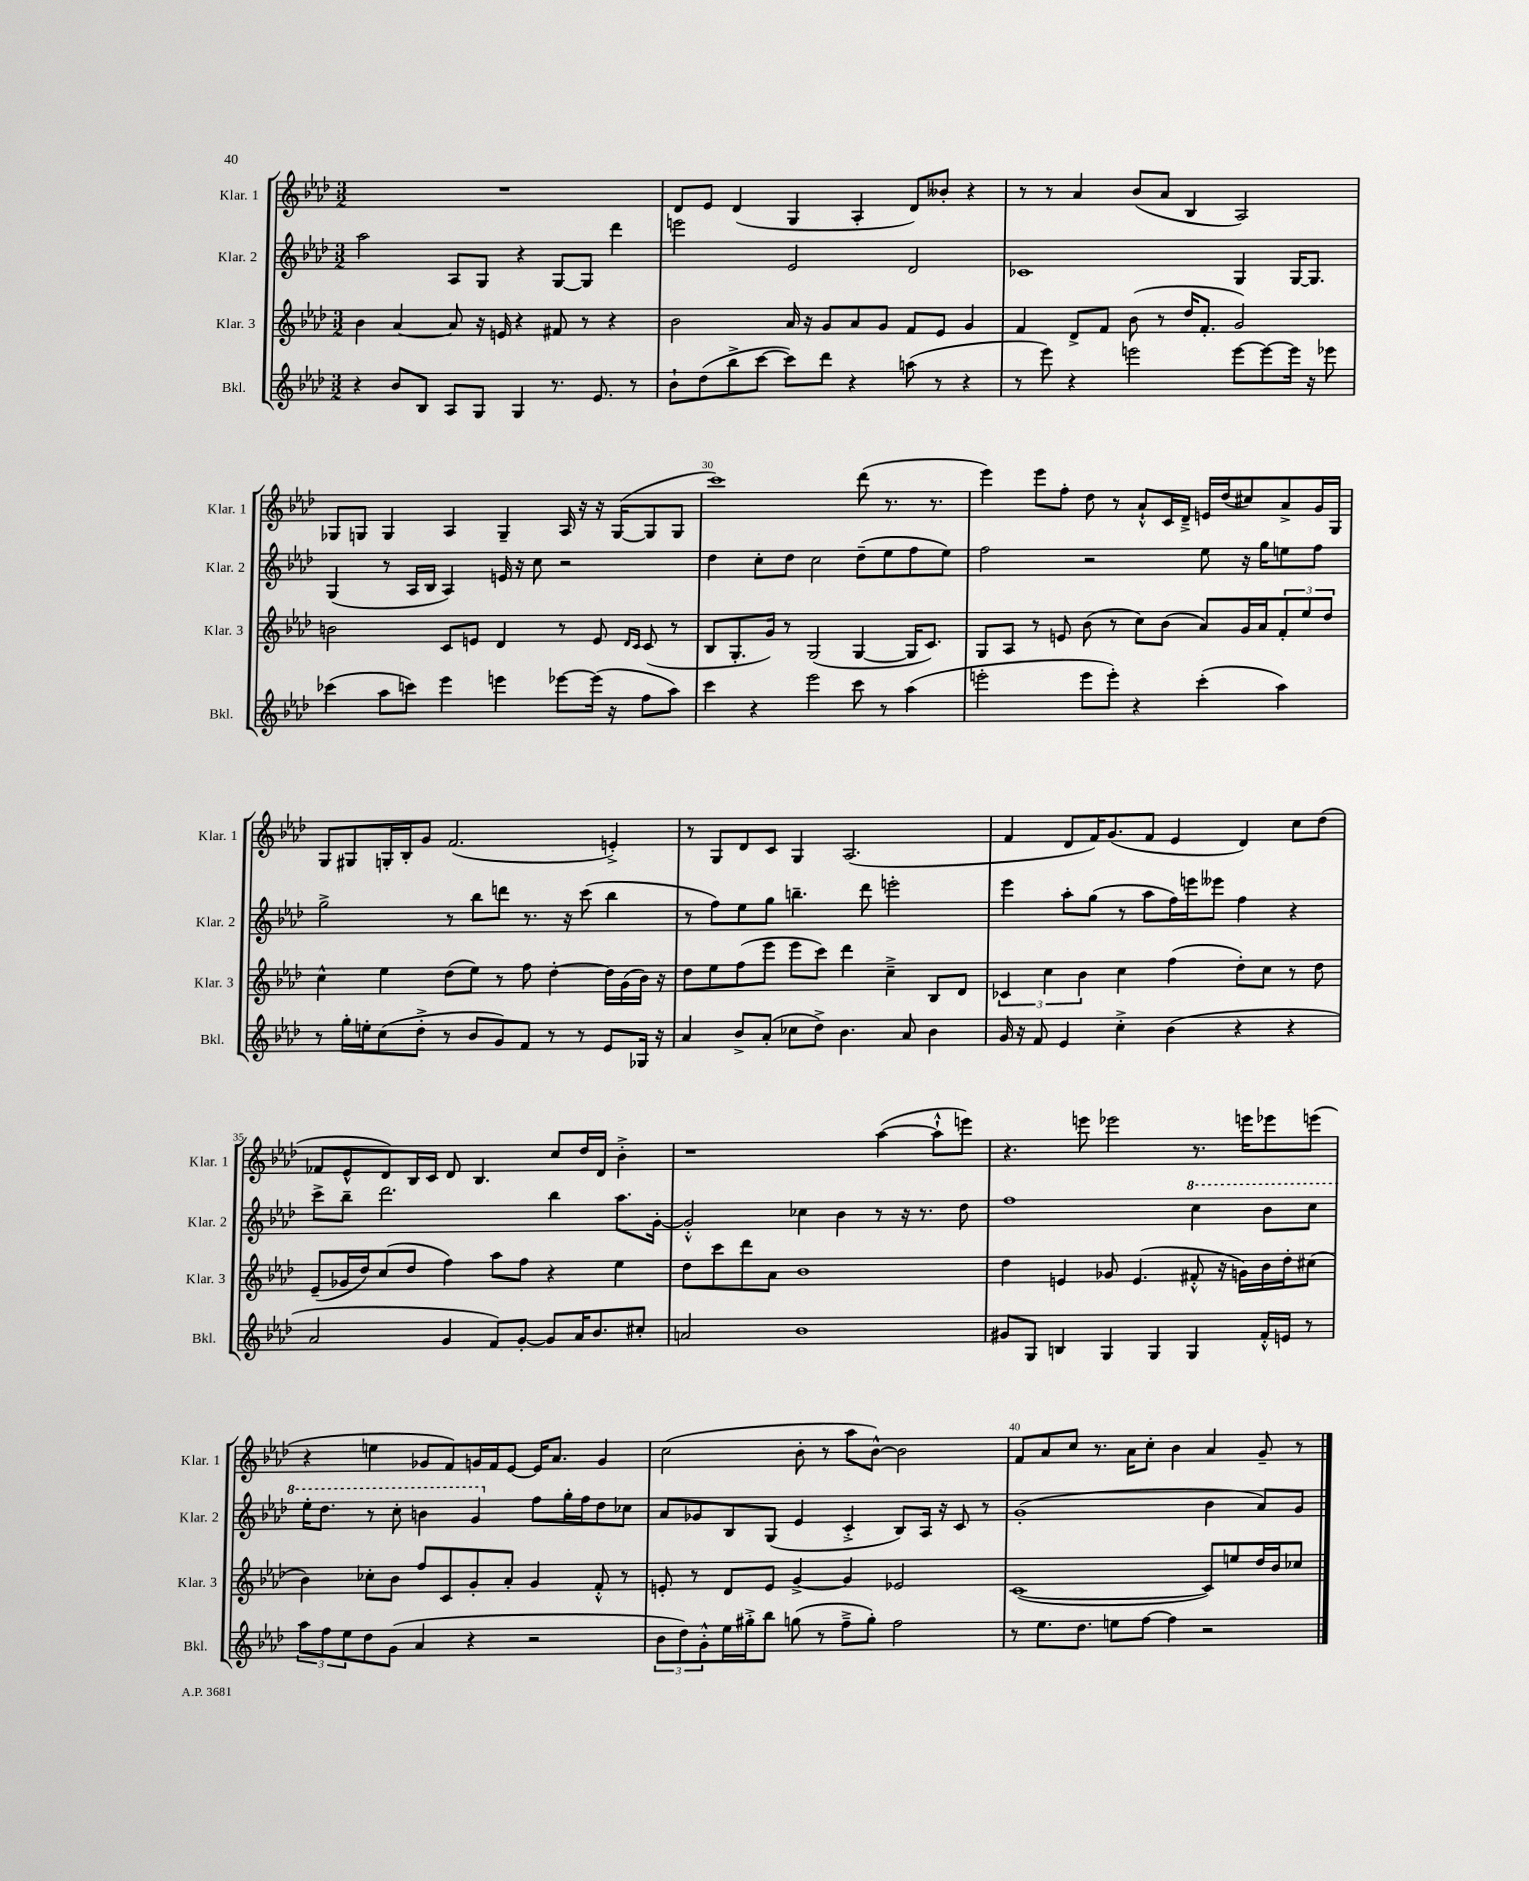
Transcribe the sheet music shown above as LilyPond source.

<<
\new StaffGroup <<
\new Staff = "s0" \with { instrumentName = "Klar. 1" shortInstrumentName = "Klar. 1" } {
    \clef treble \key aes \major \numericTimeSignature \time 3/2
    R1. |
    des'8 ees'8 des'4( g4 aes4-. des'8) beses'8-. r4 |
    r8 r8 aes'4 bes'8( aes'8 bes4 aes2) |
    ges8 g8 g4 aes4 g4-- aes16 r16 r16 g16~( g8 g8 |
    c'''1) des'''8( r8. r8. |
    ees'''4) ees'''8 f''8-. des''8 r8 aes'8-!-^ c'16 des'16---> e'16 des''16( cis''8) aes'8-> g'16 g16 |
    g8 gis8 g16-. bes16-. g'8 f'2.( e'4-.->) |
    r8 g8 des'8 c'8 g4 aes2.( |
    f'4 des'8 f'16) g'8.( f'8 ees'4 des'4) c''8 des''8( |
    fes'8 ees'8-^ des'8) bes16 c'16 des'8 bes4. c''8 des''16 des'16 bes'4-.-> |
    r1 aes''4~( aes''8-!-^ e'''8) |
    r4. e'''8 ees'''2 r8. e'''16 ees'''8 e'''8( |
    r4 e''4 ges'8 f'8) g'16 f'16 ees'8~ ees'16 aes'8. g'4 |
    c''2( bes'8-. r8 aes''8 bes'8~-^) bes'2 |
    f'8 aes'8 c''8 r8. aes'16 c''8-. bes'4 aes'4 g'8-- r8 \bar "|." |
}
\new Staff = "s1" \with { instrumentName = "Klar. 2" shortInstrumentName = "Klar. 2" } {
    \clef treble \key aes \major \numericTimeSignature \time 3/2
    aes''2 aes8 g8 r4 g8~ g8 des'''4 |
    e'''2 ees'2 des'2 |
    ces'1 g4 g16~ g8. |
    g4( r8 aes16 bes16 aes4) e'16 r16 c''8 r2 |
    des''4 c''8-. des''8 c''2 des''8--( ees''8 f''8 ees''8) |
    f''2 r2 ees''8 r16 g''16 e''8 f''8 |
    g''2-> r8 bes''8 d'''8 r8. r16 c'''8( bes''4 |
    r8 f''8) ees''8 g''8 b''4.-- des'''8 e'''2-. |
    ees'''4 aes''8-. g''8( r8 aes''8 f''16) e'''16 eeses'''8 f''4 r4 |
    c'''8-> bes''8-- des'''2. bes''4 aes''8. g'16~-. |
    g'2-.-^ ces''4 bes'4 r8 r16 r8. des''8 |
    f''1 \ottava #1 c'''4 bes''8 c'''8 |
    ees'''16-. des'''8. r8 c'''8-. b''4 g''4 \ottava #0 f''8 g''16-. f''16 des''8 ces''8 |
    aes'8 ges'8 bes8 g8( ees'4 c'4-.-> bes8) aes16 r16 c'8 r8 |
    g'1-.( bes'4 aes'8) g'8 \bar "|." |
}
\new Staff = "s2" \with { instrumentName = "Klar. 3" shortInstrumentName = "Klar. 3" } {
    \clef treble \key aes \major \numericTimeSignature \time 3/2
    bes'4 aes'4~ aes'8 r16 e'16 r4 fis'8 r8 r4 |
    bes'2 aes'16 r16 g'8 aes'8 g'8 f'8 ees'8 g'4 |
    f'4 des'8-> f'8 bes'8( r8 des''16 f'8.-. g'2) |
    b'2 c'8 e'8 des'4 r8 e'8 \grace { des'16 c'16 } c'8( r8 |
    bes8 g8.-. g'16) r8 g2( g4~ g16 c'8.) |
    g8 aes8 r8 e'8 bes'8( r8 c''8) bes'8( aes'8) g'16 aes'16 \tuplet 3/2 { f'8-. ees''8 des''8 } |
    c''4-^ ees''4 des''8( ees''8) r8 f''8 des''4~-. des''16 g'16( bes'16) r16 |
    des''8 ees''8 f''8( ees'''8 ees'''8 c'''8) des'''4 c''4---> bes8 des'8 |
    \tuplet 3/2 { ces'4 c''4 bes'4 } c''4 f''4( des''8-.) c''8 r8 des''8 |
    ees'8--( ges'16 des''16) c''8( des''8 f''4) aes''8 f''8 r4 ees''4 |
    des''8 c'''8 des'''8 aes'8 bes'1 |
    des''4 e'4 ges'8 e'4.( fis'8-.-^ r16 g'16) bes'16 des''16-. cis''8( |
    bes'4) ces''8-. bes'8 f''8 c'8 g'8-. aes'8-. g'4 f'8-.-^ r8 |
    e'8-. r8 des'8 e'8 g'4~-> g'4 ees'2 |
    c'1~( c'8) e''8 des''16 bes'16 ces''8 \bar "|." |
}
\new Staff = "s3" \with { instrumentName = "Bkl." shortInstrumentName = "Bkl." } {
    \clef treble \key aes \major \numericTimeSignature \time 3/2
    r4 bes'8 bes8 aes8 g8 g4 r8. ees'8. r8 |
    bes'8-! des''8( bes''8-> c'''8~ c'''8) des'''8 r4 a''8( r8 r4 |
    r8 ees'''8) r4 e'''2 e'''8~ e'''8~ e'''16 r16 ees'''8 |
    ces'''4( aes''8 c'''8) ees'''4 e'''4 ees'''8~ ees'''16( r16 f''8 aes''8) |
    c'''4 r4 ees'''2 c'''8 r8 aes''4( |
    e'''2-. e'''8 e'''8-.) r4 c'''4-.( aes''4) |
    r8 g''16-. e''16-. c''8( des''8-.-> r8 bes'8 g'8) f'8 r8 r8 ees'8 ges16 r16 |
    aes'4 bes'8-> aes'8-.( ces''8 des''8->) bes'4. aes'8 bes'4 |
    g'16 r16 f'8 ees'4 c''4-.-> bes'4( r4 r4 |
    aes'2 g'4 f'8) g'8~-. g'8 aes'16 bes'8. cis''8-. |
    a'2 bes'1 |
    gis'8 g8 b4 g4 g4 g4 f'16-.-^ e'16 r8 |
    \tuplet 3/2 { aes''8 f''8 ees''8 } des''8 g'8( aes'4 r4 r2 |
    \tuplet 3/2 { bes'8 des''8) g'8-.-^ } ees''16 gis''16-.-> bes''8 g''8( r8 f''8---> g''8-.) f''2 |
    r8 ees''8. des''8. e''8 f''8~ f''4 r2 \bar "|." |
}
>>
>>
\layout { \context { \Score currentBarNumber = #26 \override BarNumber.break-visibility = ##(#f #t #t) barNumberVisibility = #(every-nth-bar-number-visible 5) } }
